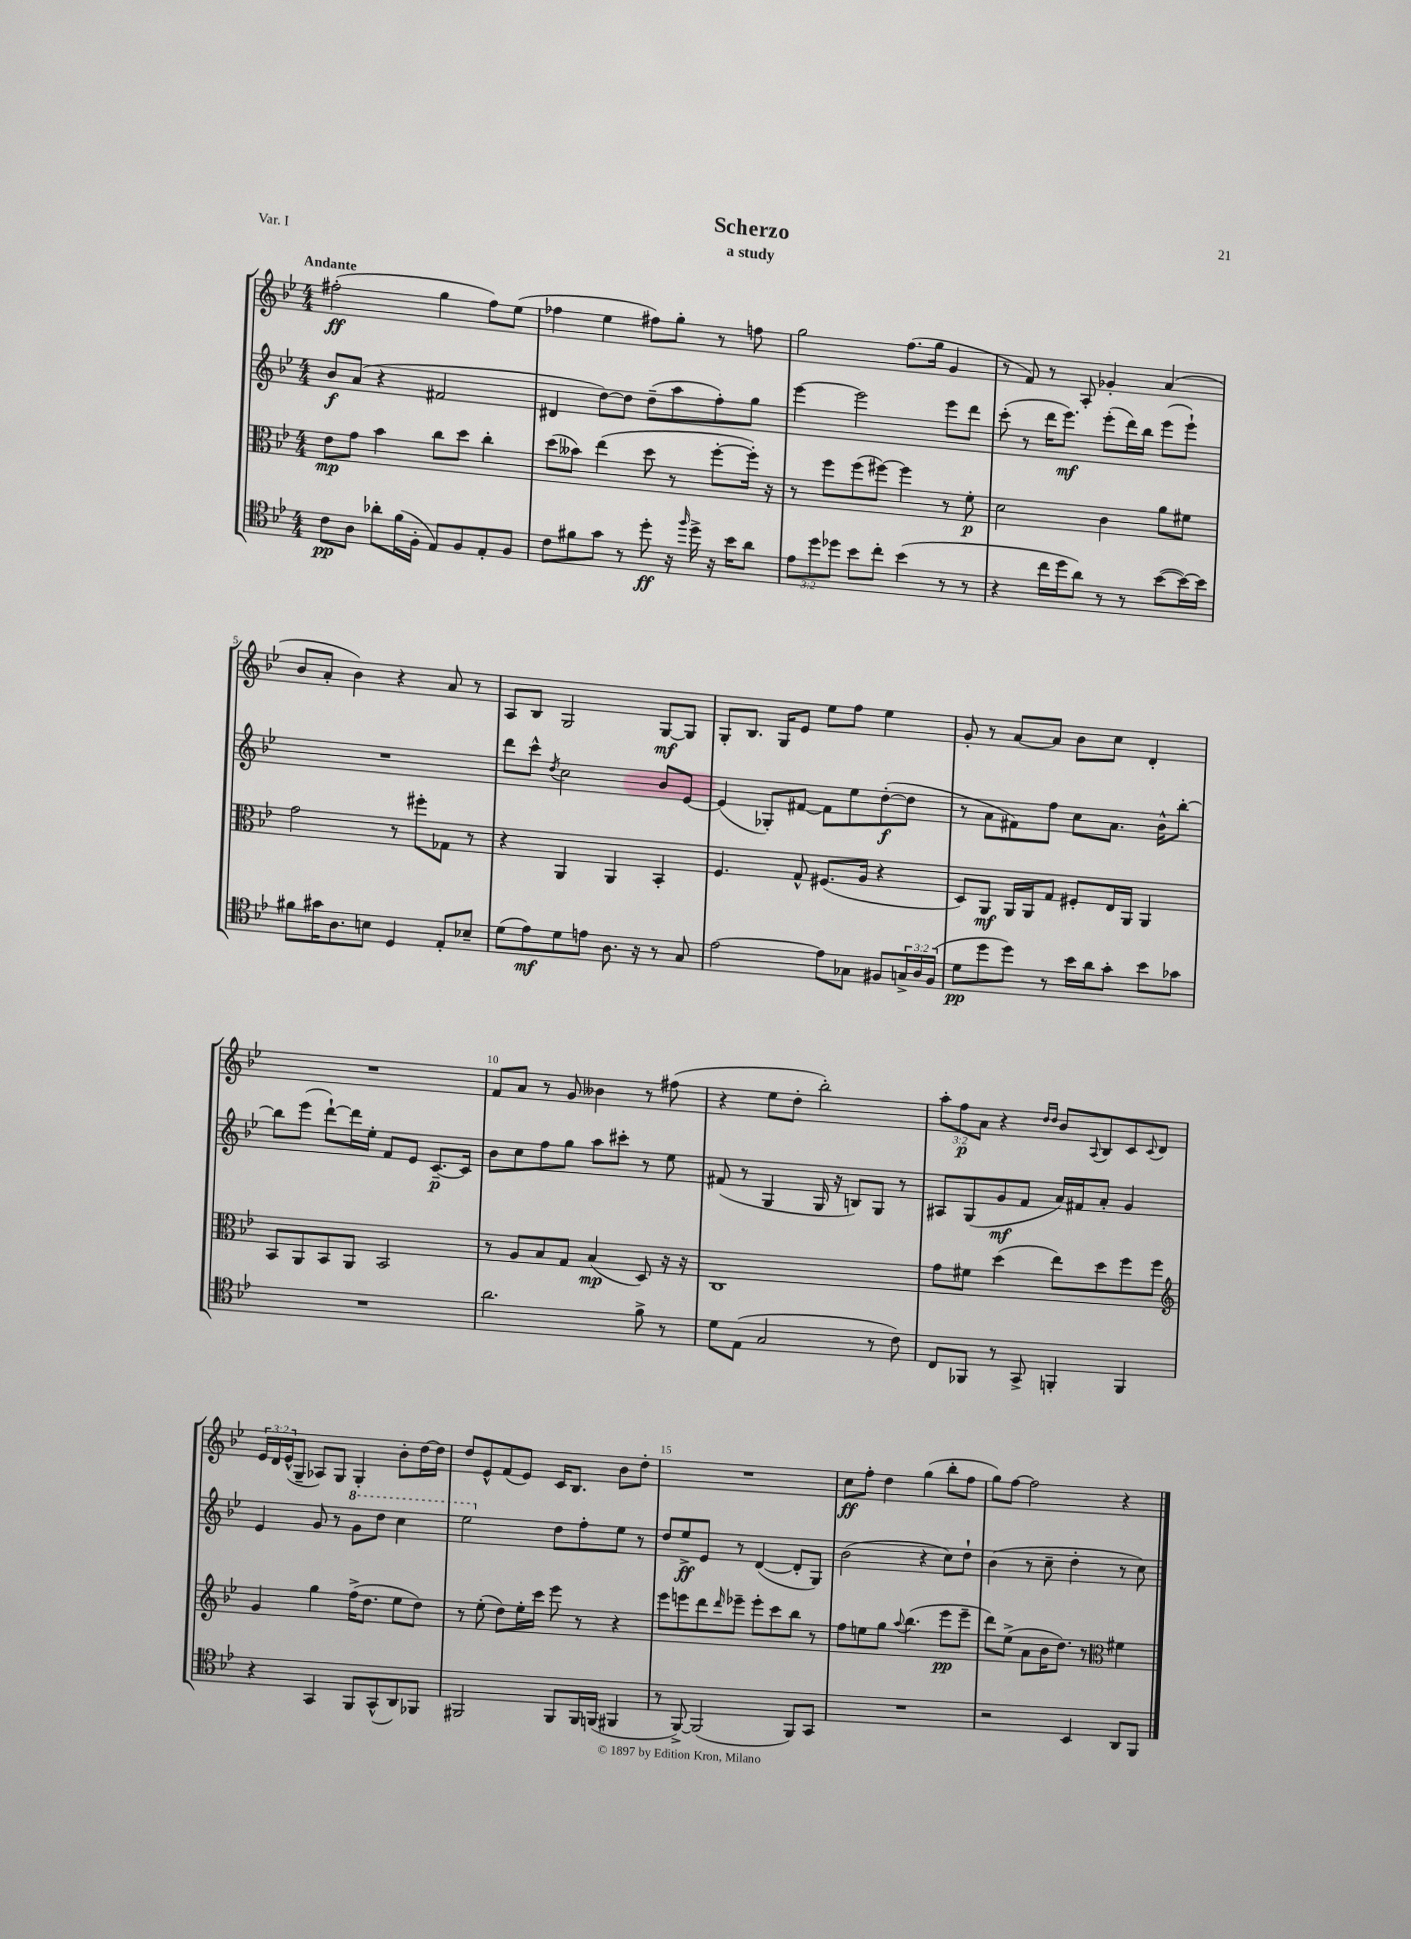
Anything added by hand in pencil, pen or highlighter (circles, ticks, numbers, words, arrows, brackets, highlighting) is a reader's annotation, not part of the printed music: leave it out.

**kern	**kern	**kern	**kern
*staff4	*staff3	*staff2	*staff1
*clefC4	*clefC3	*clefG2	*clefG2
*k[b-e-]	*k[b-e-]	*k[b-e-]	*k[b-e-]
*M4/4	*M4/4	*M4/4	*M4/4
8c	8e-	8b-	(2ff#'
8A	8g	(8a	.
8a-'	4b-	4r	.
(16f	.	.	.
16F'	.	.	.
8E-)	8cc	2f#	4gg
8F	8dd	.	.
8E-'	4cc'	.	8ff#)
8F	.	.	(8ee-
=	=	=	=
8c	(8dd	4d#	4ff-
8f#	8b--)	.	.
8g	(4ee-	[8dd)	4ee-
8r	.	8dd]	.
8dd'	8dd	(8dd~	8ff#)
16r	8r	8aa	8gg'
16qqff	.	.	.
16dd^	.	.	.
16r	[8ff'	8ff')	8r
16b-	.	.	.
8a	16ff'])	8gg	8ff
.	16r	.	.
=	=	=	=
12e-	8r	[4eee-	2gg
12dd	.	.	.
.	8ff	.	.
12dd-	.	.	.
8b-	(8ff	2eee-]	.
8cc'	[8ff#)	.	.
(4b-	4ff#]	.	(8.ff
.	.	.	16gg
8r	8r	8eee-	4g
8r	8f'	8ddd	.
=	=	=	=
4r	2d	(8ccc'	8r
.	.	8r	8f)
16cc	.	16ddd	8r
16dd	.	8.eee-)	.
8a)	.	.	8A'
8r	4c	(8eee-'	4g-'
8r	.	16ddd)	.
.	.	16bb-	.
([8b-	8a	(8eee-	(4a
16b-_)	8f#	8eee-`)	.
16b-]	.	.	.
=	=	=	=
8f#	2g	1r	8b-
16g#	.	.	8a'
8.A	.	.	.
.	.	.	4b-)
8B	.	.	.
4D	8r	.	4r
.	8ff#'	.	.
8E-'	8G-	.	8a
8B-~	8r	.	8r
=	=	=	=
(8d	4r	8ddd	8A
8e-)	.	8ccc^^	8B-
.	.	8qdd	.
8d	4AA	2cc	2G
8e	.	.	.
8.A	4AA	.	.
16r	.	.	.
8r	4BB-'	8b-	[8G
8G	.	[8e-	8G]
=	=	=	=
[2e-	4.F	(4e-]	8G'
.	.	.	8.B-
.	.	8G-')	.
.	.	.	16G
.	8G^^	[8f#	8e-
8e-]	(8.F#	8f#]	8ee-
8G-	.	8ee-	8ff
.	16A	.	.
8F#	4r	([8dd'	4ee-
24G^	.	8dd]	.
24A	.	.	.
(24F#	.	.	.
=	=	=	=
8d	8D)	8r	8g'
8dd	8AA	8a	8r
8dd)	16AA	8f#)	[8a
.	16AA	.	.
8r	8G	8ff	8a]
16b-	8F#'	8cc	8b-
16a	.	.	.
8g'	16E-	8.a	8cc
.	16AA	.	.
8b-	4AA	.	4d'
.	.	16b-^^	.
8g-	.	[8bb-'	.
=	=	=	=
1r	8BB-	8bb-]	1r
.	8AA	(8eee-	.
.	8BB-	[8ddd`)	.
.	8AA	16ddd]	.
.	.	16ee-'	.
.	2BB-	8f	.
.	.	8e-	.
.	.	[8.c~	.
.	.	16c]	.
=	=	=	=
2.a	8r	8b-	8f
.	8A	8cc	8a
.	8B-	8ff	8r
.	8G	8gg	8g
.	(4B-	8aa	4b--
.	.	8ccc#'	.
8f^	8D)	8r	8r
8r	16r	8ee-	(8ff#
.	16r	.	.
=	=	=	=
8d	1C	(8f#	4r
(8E-	.	8r	.
2G	.	4G	8ee-
.	.	.	8dd'
.	.	16G	2bb-')
.	.	16r	.
.	.	8B)	.
8r	.	8G	.
8c)	.	8r	.
=	=	=	=
8C	8g	8A#	12aa'
.	.	.	12ff
8FF-	8f#	(8G	.
.	.	.	12a
8r	(4dd	8g	4r
8GG^	.	8f	.
.	.	.	16qqdd
.	.	.	16qqdd
4FF'	8ee-)	16a)	8b-
.	.	16f#	.
.	.	.	8qqA
.	8dd	8a'	8B-
4FF	8ff	4g	8c
.	.	.	8qqc
.	8ff	.	8d
=	=	=	=
*	*clefG2	*	*
4r	4g	4e-	24e-
.	.	.	24d
.	.	.	(24e-^^
.	.	.	8G~
4GG	4gg	8g	8A-)
.	.	8r	8G
8FF	(16ff^	8gg	4G'
.	8.dd	.	.
(8GG^^	.	8ddd	.
8AA)	8ee-	4ccc	8b-'
8FF-	8dd)	.	[16dd
.	.	.	16dd]
=	=	=	=
2FF#	8r	2eee-	8dd
.	(8ee-'	.	8e-^^
.	8dd)	.	(8f
.	16ee-'	.	8e-)
.	16ccc	.	.
8FF#	8eee-	8dd	16c
.	.	.	8.B-
16FF#	8r	8ff'	.
(16FF	.	.	.
4FF#	4r	8ee-	8b-
.	.	8r	8dd'
=	=	=	=
8r	8eee-	8dd	1r
[8FF^)	8eee	8ee-^	.
(2FF]	8ddd	8e-	.
.	16qqddd	.	.
.	8eee-~	8r	.
.	8eee-'	([4d	.
.	8ccc	.	.
8FF)	8bb-	8d']	.
8GG	8r	8G)	.
=	=	=	=
1r	8ff	(2b-	8cc
.	8ee	.	8ff'
.	8gg	.	4dd
.	8qqaa	.	.
.	(4.bb-	.	.
.	.	4r	(4gg
.	8eee-	8cc)	8bb-'
.	8eee-~	8dd`	8ff
=	=	=	=
2r	8ddd)	(4b-	8gg)
.	(8ee-^	.	[8ff
.	8a	8r	2ff]
.	16b-	8cc~	.
.	8.dd)	.	.
4BB-	.	4dd'	.
.	8r	.	.
*	*clefC3	*	*
8AA	4f#	8r	4r
8FF	.	8cc)	.
==	==	==	==
*-	*-	*-	*-
